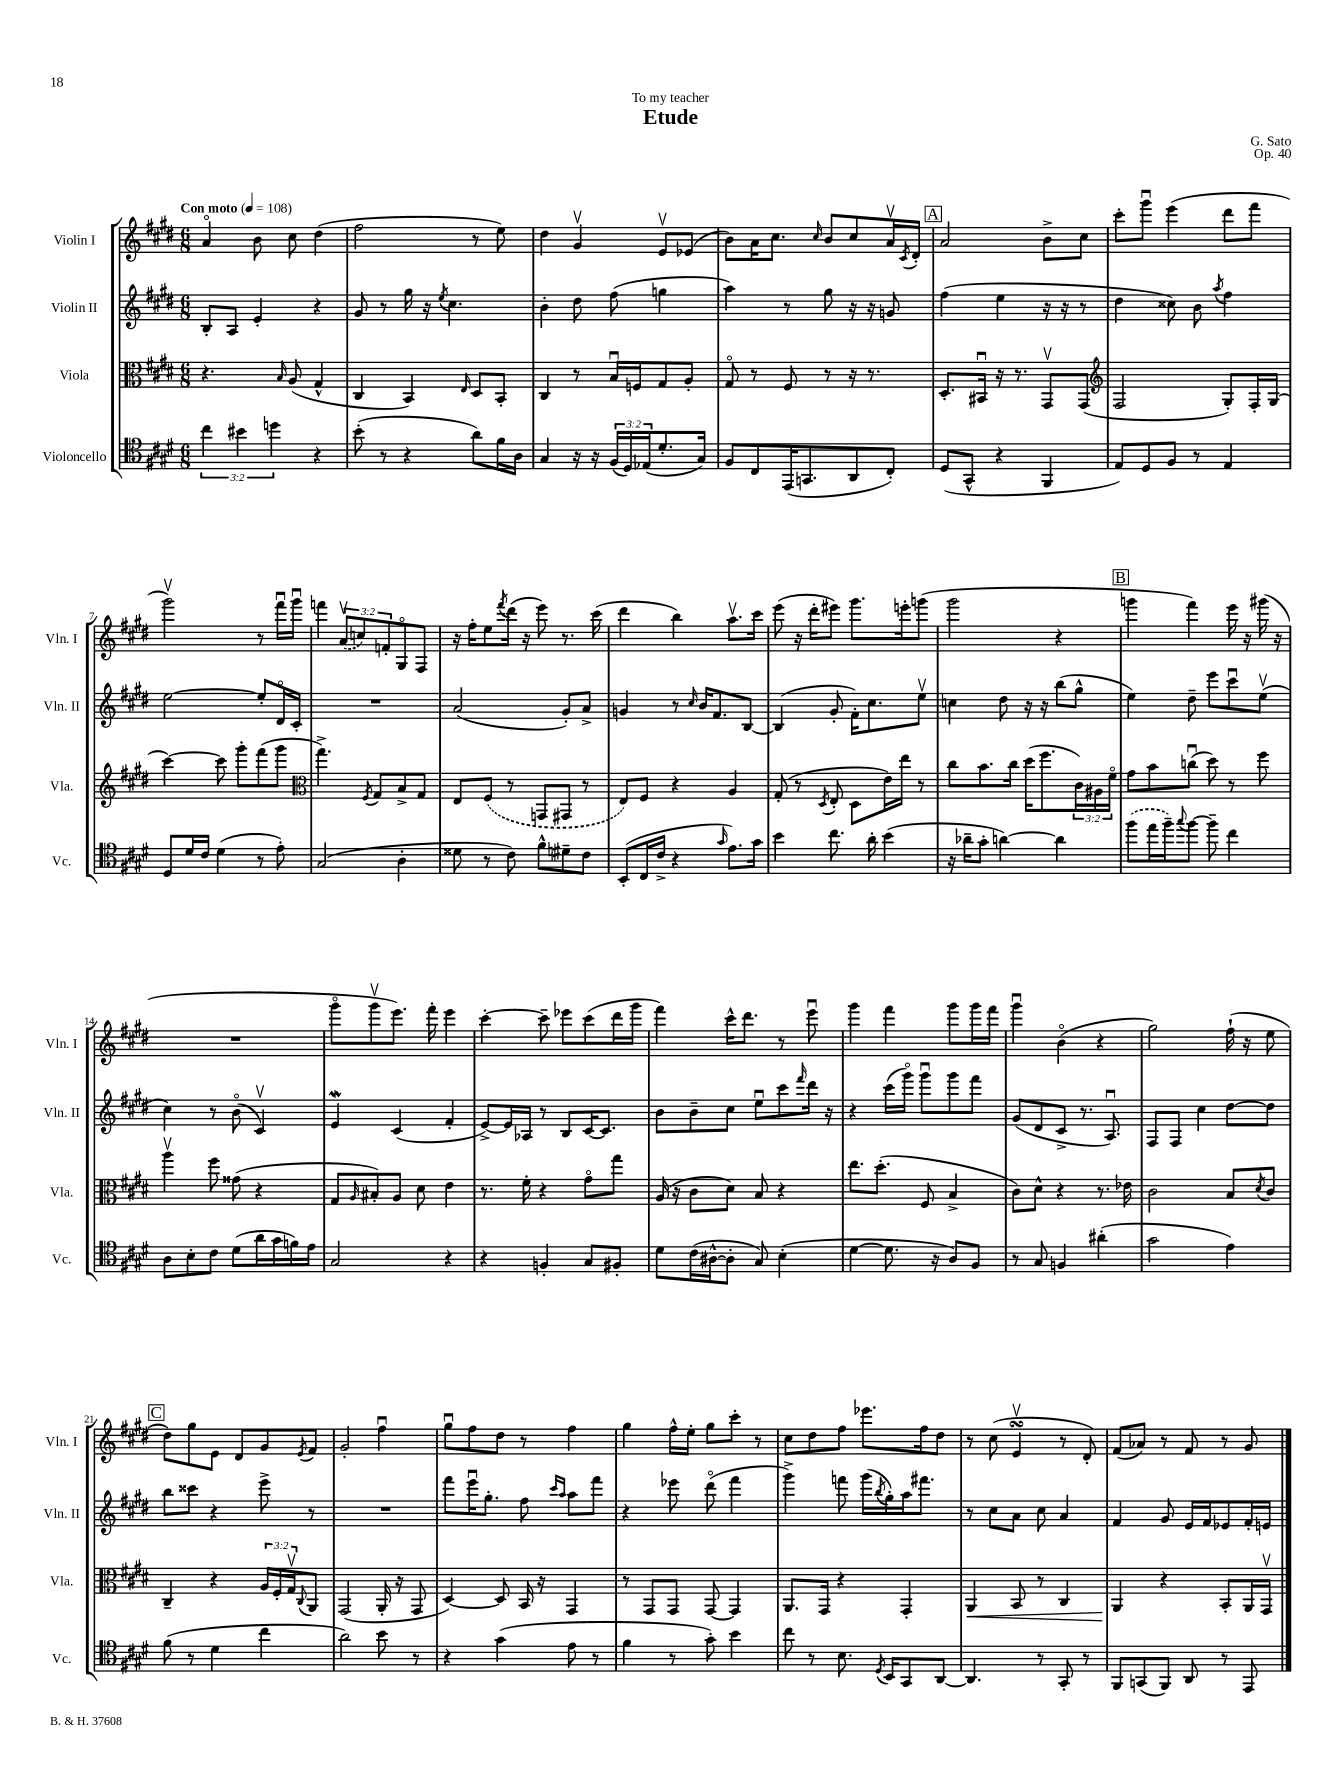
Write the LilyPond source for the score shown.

\header { title = "Etude" composer = "G. Sato" dedication = "To my teacher" opus = "Op. 40" }
<<
\new StaffGroup <<
\new Staff = "s0" \with { instrumentName = "Violin I" shortInstrumentName = "Vln. I" } {
    \clef treble \key e \major \numericTimeSignature \time 6/8 \override Staff.TupletNumber.text = #tuplet-number::calc-fraction-text \tempo "Con moto" 4 = 108
    a'4\flageolet b'8 cis''8 dis''4( |
    fis''2 r8 e''8) |
    dis''4 gis'4\upbow e'8\upbow ees'8( |
    b'8) a'16 cis''8. \grace { cis''16 } b'8 cis''8 a'16\upbow \acciaccatura { cis'8 } dis'16-. |
    \mark \markup { \box "A" } a'2 b'8-> cis''8 |
    cis'''8-. gis'''8\downbow e'''4( dis'''8 fis'''8 |
    gis'''2\upbow) r8 fis'''16\downbow gis'''16\downbow |
    f'''4 \tuplet 3/2 { \once \slurDashed a'8\upbow( c''8) f'8-. } gis8\flageolet fis8 |
    r16 fis''16-. e''8 \acciaccatura { fis'''8 } dis'''16( r16 e'''8) r8. cis'''16( |
    dis'''4 b''4) a''8.\upbow cis'''16 |
    e'''8( r16 dis'''16-. eis'''8) gis'''8. e'''16-. g'''8( |
    gis'''2 r4 |
    \mark \markup { \box "B" } g'''4 fis'''4) e'''16 r16 gis'''16( r16 |
    R2. |
    gis'''8\flageolet gis'''8\upbow e'''8.) fis'''16-. e'''4 |
    cis'''4~-. cis'''8-- ees'''8 cis'''8( dis'''16 gis'''16 |
    fis'''4) cis'''16-^ dis'''8. r8 e'''8\downbow |
    gis'''4 fis'''4 gis'''8 gis'''16 fis'''16 |
    gis'''4\downbow b'4\flageolet( r4 |
    gis''2) fis''16-!( r16 e''8 |
    \mark \markup { \box "C" } dis''8) gis''8 e'8 dis'8 gis'8 \acciaccatura { e'8 } fis'8 |
    gis'2-. fis''4\downbow |
    gis''8\downbow fis''8 dis''8 r8 fis''4 |
    gis''4 fis''16-^ e''16-. gis''8 cis'''8-. r8 |
    cis''8 dis''8 fis''8 ees'''8. fis''16 dis''8 |
    r8 cis''8( e'4\upbow\turn r8 dis'8-.) |
    fis'8( aes'8) r8 fis'8 r8 gis'8 \bar "|." |
}
\new Staff = "s1" \with { instrumentName = "Violin II" shortInstrumentName = "Vln. II" } {
    \clef treble \key e \major \numericTimeSignature \time 6/8
    b8-. a8 e'4-. r4 |
    gis'8 r8 gis''16 r16 \acciaccatura { e''8 } cis''4. |
    b'4-. dis''8 fis''8( g''4 |
    a''4) r8 gis''8 r16 r16 g'8 |
    \mark \markup { \box "A" } fis''4( e''4 r16 r16 r8 |
    dis''4 cisis''8) b'8 \acciaccatura { a''8 } fis''4 |
    e''2~ e''8-. dis'16\flageolet cis'16-. |
    R2. |
    a'2( gis'8-.) a'8-> |
    g'4 r8 \grace { cis''16 } b'16 fis'8. b8~ |
    b4( gis'8-. fis'16-.) cis''8. e''8\upbow |
    c''4 dis''8 r16 r16 b''8( gis''8-^ |
    \mark \markup { \box "B" } e''4) dis''8-- e'''8 cis'''8\downbow e''8\upbow( |
    cis''4) r8 b'8\flageolet( cis'4\upbow) |
    e'4\mordent cis'4( fis'4-. |
    e'8~->) e'16 aes16 r8 b8 cis'16~ cis'8. |
    b'8 b'8-- cis''8 e''8\downbow cis'''8 \grace { fis'''16 } dis'''16 r16 |
    r4 cis'''16( gis'''16\flageolet) gis'''8\downbow gis'''8 fis'''8 |
    gis'8( dis'8 cis'8-> r8. a8.\downbow) |
    fis8 fis8 cis''4 dis''8~ dis''8 |
    \mark \markup { \box "C" } b''8 cisis'''8 r4 e'''8-> r8 |
    R2. |
    fis'''8 e'''16\downbow gis''8.-. fis''8 \grace { cis'''16 a''16 } a''8 fis'''8 |
    r4 ees'''8 dis'''8\flageolet( fis'''4 |
    gis'''4->) f'''8 gis'''16( \acciaccatura { b''8 } gis''16-.) a''16 fis'''8. |
    r8 cis''8 a'8 cis''8 a'4 |
    fis'4 gis'8 e'16 fis'16 ees'8 fis'16-. e'16 \bar "|." |
}
\new Staff = "s2" \with { instrumentName = "Viola" shortInstrumentName = "Vla." } {
    \clef alto \key e \major \numericTimeSignature \time 6/8 \override Staff.TupletNumber.text = #tuplet-number::calc-fraction-text
    r4. \grace { b16 } a8( gis4-^ |
    cis4 b,4) \grace { e16 } dis8 b,8-. |
    cis4 r8 b16\downbow f16 gis8 a8-. |
    gis8\flageolet r8 fis8 r8 r16 r8. |
    \mark \markup { \box "A" } dis8.-. bis,16\downbow r16 r8. gis,8\upbow gis,8( |
    \clef treble fis2 gis8-.) fis16-. gis16( |
    cis'''4~) cis'''8 gis'''8-. fis'''8( gis'''8 |
    \clef alto gis''4.->) \acciaccatura { fis8 } gis8 b8-> gis8 |
    e8 \once \slurDashed fis8( r8 g,8 gis,8 r8 |
    e8) fis8 r4 a4 |
    gis8-.( r8 \acciaccatura { dis8 } e8-. dis8 e'16) e''16 r8 |
    cis''8 b'8. cis''16 dis''16( fis''8. \tuplet 3/2 { cis'16) ais16 fis'16\flageolet } |
    \mark \markup { \box "B" } gis'8 b'8 c''8\downbow( dis''8) r8 fis''8 |
    a''4\upbow fis''8 gisis'8( r4 |
    gis8 \grace { a16 } bis8-.) a8 dis'8 e'4 |
    r8. fis'16-. r4 gis'8\flageolet gis''8 |
    a16( r16 cis'8 dis'8) b8 r4 |
    e''8. dis''8.-.( fis8 b4-> |
    cis'8) dis'8-^ r4 r8. ees'16 |
    cis'2 b8 \acciaccatura { dis'8 } cis'8 |
    \mark \markup { \box "C" } cis4-- r4 \tuplet 3/2 { a16 fis16-. gis16\upbow } \appoggiatura { cis8 } a,8 |
    gis,2( a,16-. r16 gis,8 |
    dis4~) dis8 b,16 r16 gis,4 |
    r8 gis,8 gis,8 gis,8~ gis,4 |
    a,8. gis,16 r4 gis,4-. |
    a,4\< b,8 r8 cis4 |
    a,4\! r4 b,8-. a,16 gis,16\upbow \bar "|." |
}
\new Staff = "s3" \with { instrumentName = "Violoncello" shortInstrumentName = "Vc." } {
    \clef tenor \key e \major \numericTimeSignature \time 6/8 \override Staff.TupletNumber.text = #tuplet-number::calc-fraction-text
    \tuplet 3/2 { cis''4 bis'4 d''4 } r4 |
    b'8-.( r8 r4 a'8) fis'16 a16 |
    gis4 r16 r16 \tuplet 3/2 { fis16( dis16) ees16( } dis'8.-. gis16) |
    fis8 cis8 e,16( g,8. a,8 cis8-.) |
    \mark \markup { \box "A" } dis8( gis,8-^ r4 fis,4 |
    e8) dis8 fis8 r8 e4 |
    dis8 dis'16 cis'16 dis'4( r8 e'8-.) |
    gis2( a4-. |
    disis'8 r8 cis'8) fis'8-^ dis'8-- cis'8 |
    b,8-.( cis16 cis'16-> r4 \grace { gis'16 } e'8.) gis'16 |
    b'4 cis''8. a'16-. b'4( |
    r16 aes'16-- gis'8-. a'4~) a'4 |
    \mark \markup { \box "B" } \once \slurDashed fis''8( e''16 fis''16--) \appoggiatura { gis''8 } fis''8~ fis''8-- cis''4 |
    a8 b8-. cis'8 dis'8( a'16 gis'16 f'16) e'16 |
    gis2 r4 |
    r4 f4-. gis8 fis8-. |
    dis'8 cis'16( ais16~-^ ais8-. gis8) b4-.( |
    dis'4~ dis'8. r16 a8) fis8 |
    r8 gis8 f4 ais'4-.( |
    gis'2 e'4) |
    \mark \markup { \box "C" } fis'8( r8 dis'4 cis''4 |
    a'2) b'8 r8 |
    r4 gis'4( e'8 r8 |
    fis'4 r8 gis'8-.) b'4 |
    cis''8 r8 b8. \acciaccatura { dis8 } b,16 gis,8 a,8~ |
    a,4. r8 gis,8-. r8 |
    fis,8 g,8( fis,8) a,8 r8 e,8 \bar "|." |
}
>>
>>
